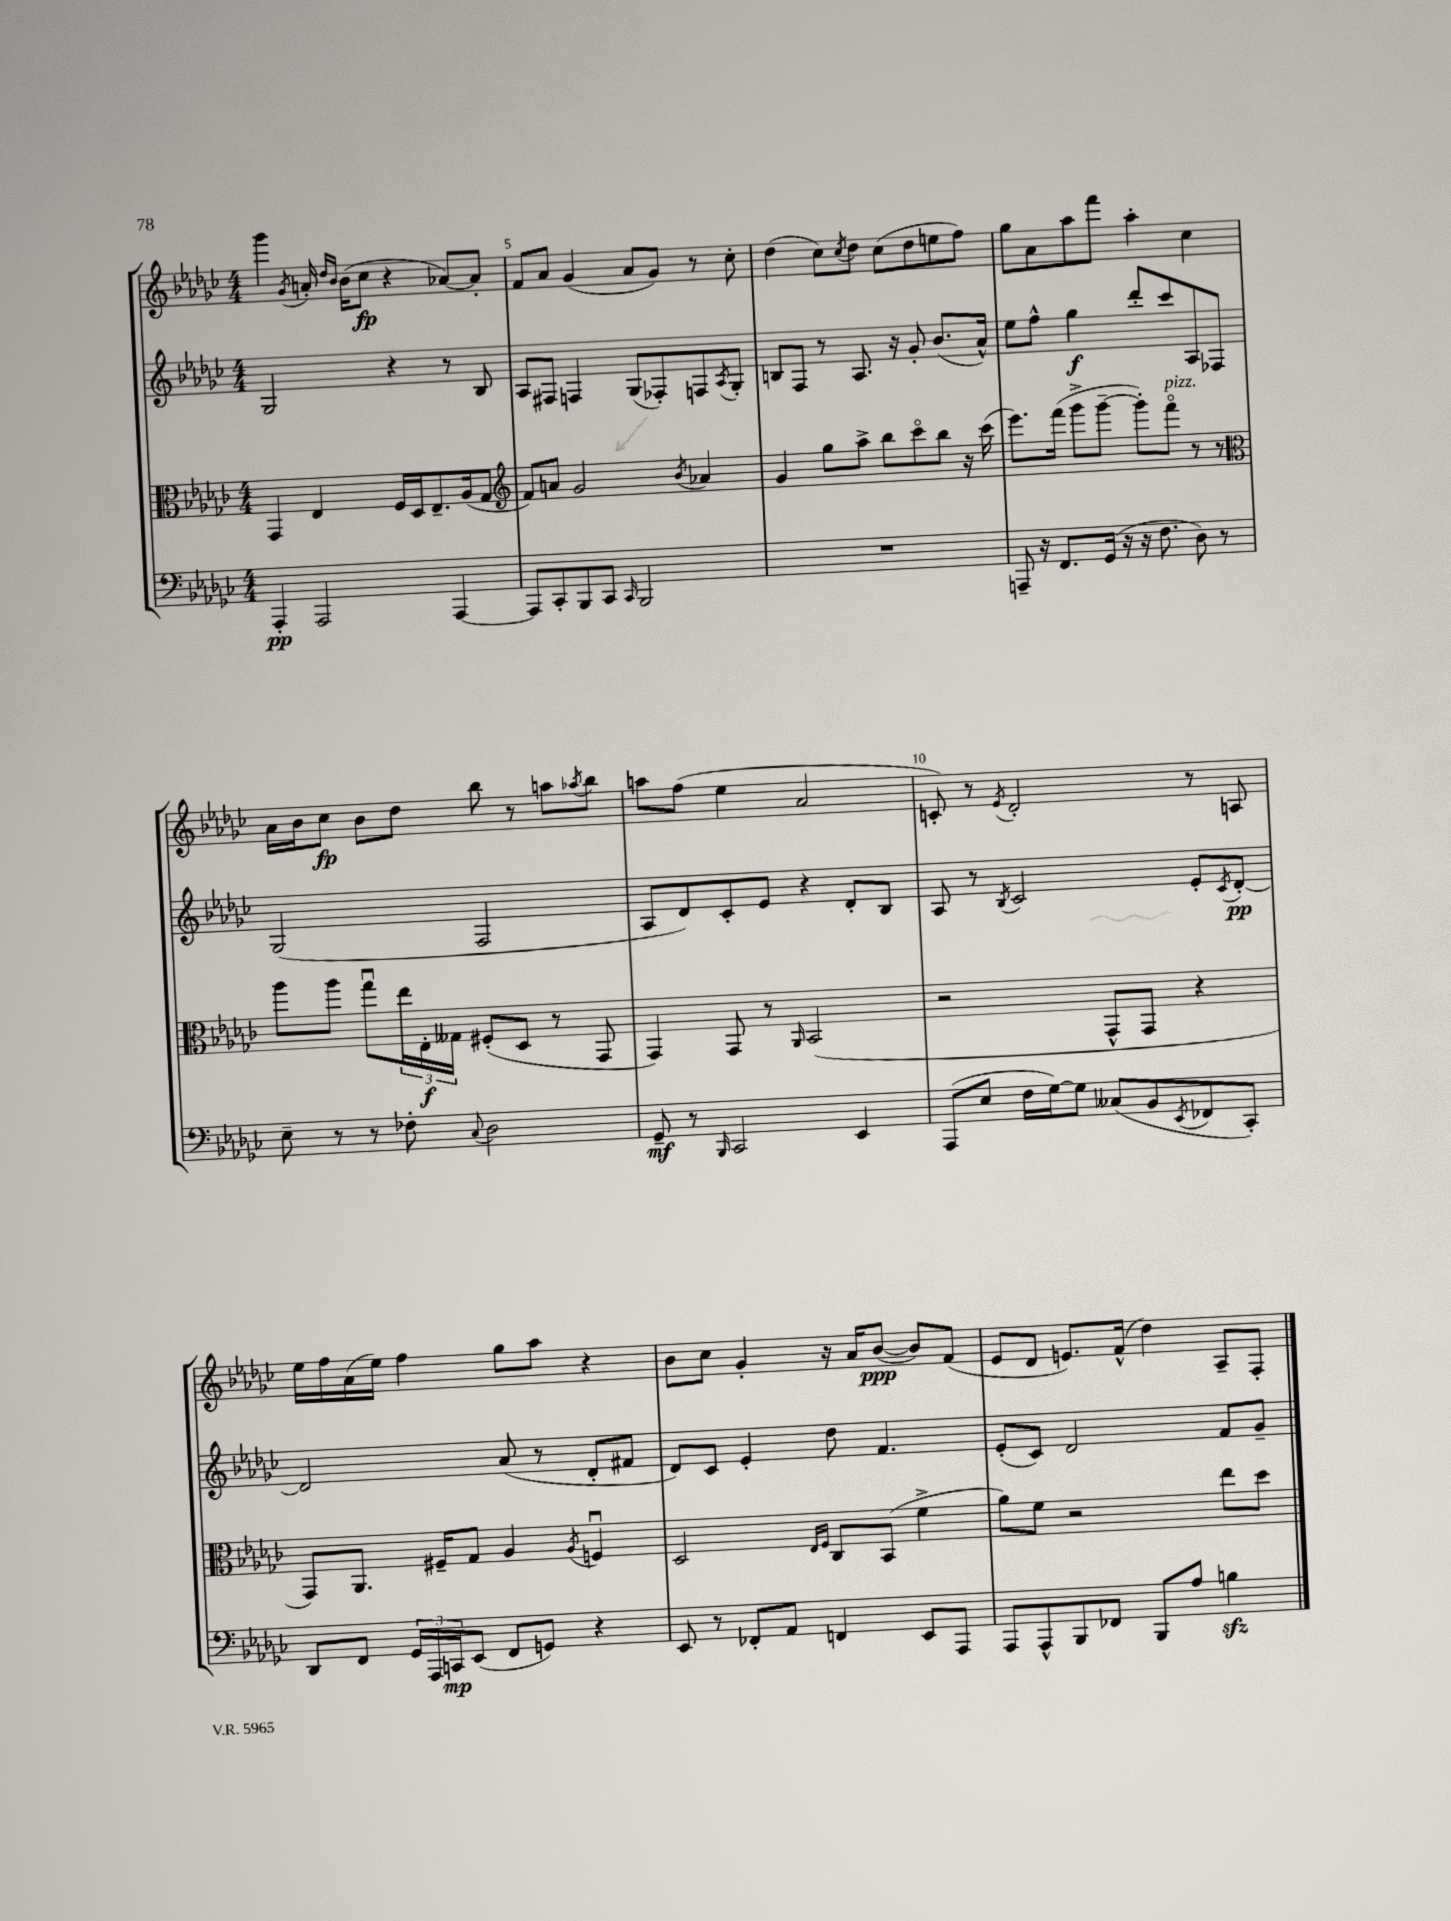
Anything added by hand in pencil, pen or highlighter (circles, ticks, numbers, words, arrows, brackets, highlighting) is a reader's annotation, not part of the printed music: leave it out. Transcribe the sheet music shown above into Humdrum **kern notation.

**kern	**kern	**kern	**kern
*staff4	*staff3	*staff2	*staff1
*clefF4	*clefC3	*clefG2	*clefG2
*k[b-e-a-d-g-c-]	*k[b-e-a-d-g-c-]	*k[b-e-a-d-g-c-]	*k[b-e-a-d-g-c-]
*M4/4	*M4/4	*M4/4	*M4/4
4AAA-'	4GG-	2G-	4ggg-
.	.	.	8qg-
2AAA-	4E-	.	16a'
.	.	.	16qqdd-
.	.	.	16qqb-
.	.	.	(16b-
.	.	.	8cc-
.	16F	4r	4r
.	16D-	.	.
.	8.E-~	.	.
[4AAA-	.	8r	[8a-)
.	(16A-	.	.
.	8G-	8B-	8a-']
=	=	=	=
*	*clefG2	*	*
8AAA-]	8f)	8A-	8f
8CC-'	8a	8F#	8a-
8BBB-	2g-	4F	(4g-
8CC-	.	.	.
16qqCC-	.	.	.
2BBB-	.	(8G-	8a-
.	.	8F-')	8g-)
.	8qb-	.	.
.	4a-	8F	8r
.	.	8qA-	.
.	.	8G-'	8cc-'
=	=	=	=
1r	4g-	8B	(4dd-
.	.	8F	.
.	8gg-	8r	8cc-)
.	.	.	8qcc-
.	8aa-^	8.A-	8dd-
.	8bb-	.	(8cc-
.	.	16r	.
.	8ccc-o	8g-'	8dd-
.	8bb-	(8.b-	8ee
.	16r	.	8ff)
.	(16ccc-	16a-^^)	.
=	=	=	=
8AAA~	8.eee-)	8ee-	8gg-
16r	.	8ff^^	8a-
8.FF	(16fff	.	.
.	8ggg-^	4gg-	8aa-
(16GG-	[8ggg-~	.	8fff
16r	.	.	.
16r	8ggg-'])	8ddd-'	4aa-'
8.F	.	.	.
.	8fffo	8ccc-	.
8D-)	8r	8A-	4cc-
8r	8r	8F-	.
=	=	=	=
*	*clefC3	*	*
8E-~	8aa-	(2G-	16a-
.	.	.	16b-
8r	8aa-	.	8cc-
8r	8gg-u	.	8b-
8F-'	24ee-	.	8dd-
.	24E-'	.	.
.	24G--	.	.
8qqC-	.	.	.
2D-	(8F#'	2F	8bb-
.	8D-	.	8r
.	8r	.	8aa
.	.	.	8qaa-
.	8GG-	.	8bb-
=	=	=	=
8GG-~	4GG-)	8A-	8aa
8r	.	8d-)	(8ff
16qqBBB-	.	.	.
2CC-	8GG-	8c-'	4ee-
.	8r	8e-	.
.	16qqAA-	.	.
.	(2BB-	4r	2a-
4EE-	.	8d-'	.
.	.	8B-	.
=	=	=	=
(8AAA-	2r	8A-	8c')
8E-	.	8r	8r
.	.	8qB-	8qe-
16F	.	2c-	2d-'
[16G-)	.	.	.
8G-]	.	.	.
(8C--	8GG-^^	.	.
8BB-	8GG-	.	.
8qEE-	.	.	.
8FF-	4r	8e-'	8r
.	.	8qc-	.
8CC-')	.	[8d-'	8A
=	=	=	=
8DD-	8GG-)	2d-]	16ee-
.	.	.	16ff
8FF	8.AA-	.	(16a-
.	.	.	16ee-)
24GG-	.	.	4ff
24AAA-	.	.	.
.	16F#~	.	.
24CC	.	.	.
(8EE-	8G-	.	.
8FF	4A-	(8a-	8gg-
8GG)	.	8r	8aa-
.	8qA-	.	.
4r	4Fu	8d-'	4r
.	.	8f#	.
=	=	=	=
8EE-	2D-	8d-)	8b-
8r	.	8c-	8cc-
8FF-'	.	4e-'	4g-'
8AA-	.	.	.
.	16qqE-	.	.
.	16qqF	.	.
4FF	8C-	8dd-	16r
.	.	.	16a-
.	(8BB-	4.f	([8b-
8EE-	4f^	.	8b-])
8AAA-	.	.	(8f
=	=	=	=
8AAA-	8a-)	(8e-'	8e-
8AAA-^^	8f	8c-)	8d-
8BBB-	2r	2d-	8.e)
8FF-	.	.	.
.	.	.	(16f^^
8BBB-	.	.	4dd-)
8A-	.	.	.
4B	8ee-	8f	8A-~
.	8dd-	8g-~	8F'
==	==	==	==
*-	*-	*-	*-
